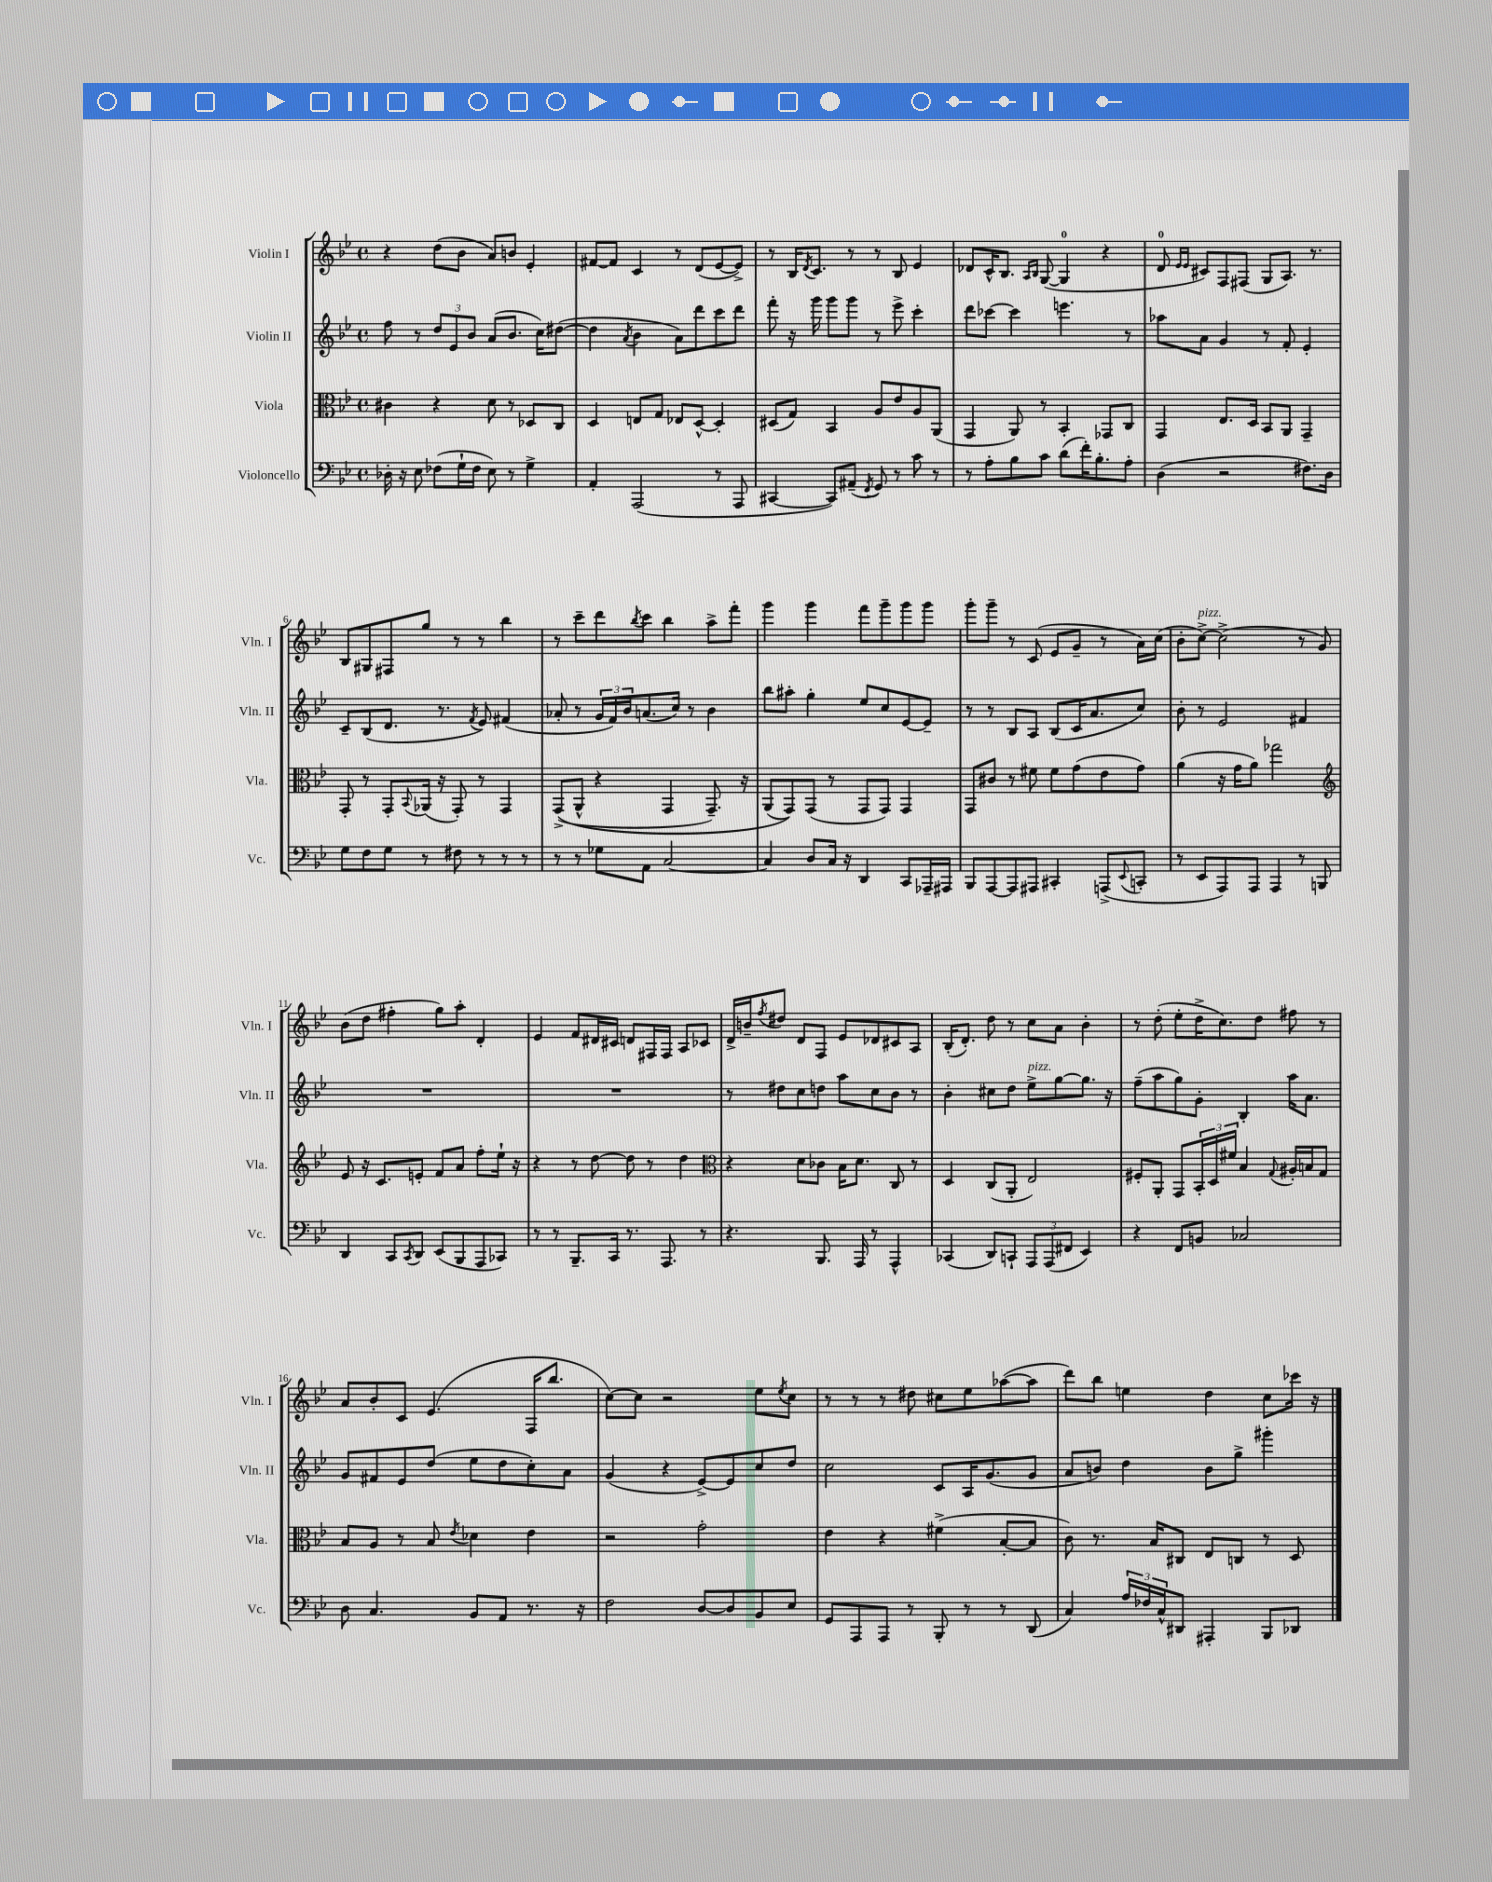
<<
\new StaffGroup <<
\new Staff = "s0" \with { instrumentName = "Violin I" shortInstrumentName = "Vln. I" } {
    \clef treble \key bes \major \defaultTimeSignature \time 4/4
    r4 d''8( bes'8 a'8) b'8 ees'4-. |
    fis'8~ fis'8 c'4 r8 d'8( ees'8~ ees'8->) |
    r8 bes16 \acciaccatura { d'8 } c'8. r8 r8 bes8 ees'4 |
    des'8 c'16-^ bes8. \grace { a16 bes16 } g8~( g4-0 r4 |
    d'8-0 \grace { ees'16 ees'16 } cis'8) f8 fis8( g8 a8.) r8. |
    bes8 gis8 fis8 g''8 r8 r8 bes''4 |
    r8 c'''8-- d'''8 \acciaccatura { bes''8 } c'''8 bes''4 a''8-> f'''8-. |
    g'''4 g'''4 f'''8 g'''8-- g'''8 g'''8 |
    g'''8-. g'''8-- r8 c'8( ees'8 g'8-- r8 a'16) c''16( |
    bes'8-. c''8~->^\markup { \italic "pizz." }) c''2->( r8 g'8) |
    bes'8( d''8 fis''4-. g''8) a''8-. d'4-. |
    ees'4 f'8 dis'16 cis'16 d'8 fis16 fis16 a8 ces'8 |
    d'16-> b'16-- \acciaccatura { f''8 } dis''8 d'8 f8 ees'8 des'8 cis'8 a8 |
    bes16-.( d'8.-.) d''8 r8 c''8 a'8 bes'4-. |
    r8 d''8-.( ees''8-. d''16-> c''8.) d''8 fis''8 r8 |
    a'8 bes'8-. c'8 ees'4.( f16 bes''8. |
    c''8~) c''8 r2 ees''8 \acciaccatura { ees''8 } c''8 |
    r8 r8 r8 dis''8 cis''8 ees''8 aes''8~( aes''8 |
    d'''8) bes''8 e''4 d''4 c''8 ces'''16 r16 \bar "|." |
}
\new Staff = "s1" \with { instrumentName = "Violin II" shortInstrumentName = "Vln. II" } {
    \clef treble \key bes \major \defaultTimeSignature \time 4/4
    f''8 r8 \tuplet 3/2 { d''8 ees'8 bes'8 } a'8( bes'8. c''16) dis''8~( |
    dis''4 \acciaccatura { a'8 } bes'4 a'8) d'''8 c'''8 d'''8 |
    f'''8-. r16 g'''16 g'''8 g'''8 r8 ees'''8-> c'''4-. |
    d'''8 ces'''8~ ces'''4 e'''4. r8 |
    aes''8 a'8 g'4 r8 f'8-. ees'4-. |
    c'8-- bes8( d'8. r8. \acciaccatura { f'8 } ees'8) fis'4( |
    aes'8-. r8 \tuplet 3/2 { g'16 f'16) bes'16 } a'8.( c''16) r8 bes'4 |
    bes''8 ais''8-. g''4-. ees''8 c''8 ees'8~ ees'8-- |
    r8 r8 bes8 a8 bes8( c'16 a'8. c''8) |
    bes'8-. r8 ees'2 fis'4 |
    R1 |
    R1 |
    r8 dis''8 c''8 d''8 a''8 c''8 bes'8 r8 |
    bes'4-. cis''8 d''8 ees''8->^\markup { \italic "pizz." } g''8~ g''8. r16 |
    f''8--( a''8 g''8) g'8-. bes4-. a''16 a'8. |
    g'8 fis'8 ees'8 d''8( ees''8 d''8 c''8-.) a'8 |
    g'4( r4 ees'8~->) ees'8 c''8 d''8 |
    c''2 c'8 a16 g'8.( g'8 |
    a'8 b'8) d''4 b'8 g''8-> gis'''4-. \bar "|." |
}
\new Staff = "s2" \with { instrumentName = "Viola" shortInstrumentName = "Vla." } {
    \clef alto \key bes \major \defaultTimeSignature \time 4/4
    cis'4 r4 d'8 r8 des8 c8 |
    d4 e8 g8 ees8 d8~-^ d4-. |
    dis8( g8) bes,4 a8 ees'8 a8 a,8( |
    g,4 a,8) r8 bes,4-. ges,8 c8 |
    g,4 ees8. d16 bes,8 a,8 g,4-- |
    g,8-. r8 g,8-. \appoggiatura { bes,8 } aes,16( r16 g,8-.) r8 g,4 |
    g,8->(\( a,8-^ r4 g,4 g,8.--) r16 |
    a,8( g,8)\) g,8( r8 g,8 g,8) g,4 |
    g,8 cis'8 r8 fis'8 fis'8 g'8( ees'8 g'8) |
    a'4( r16 g'16 a'8) ges''2 |
    \clef treble ees'8 r16 c'8. e'8-. f'8 a'8 f''8-. ees''16-! r16 |
    r4 r8 d''8~ d''8 r8 d''4 |
    \clef alto r4 d'8 ces'8 bes16 d'8. c8 r8 |
    d4 c8( a,8-. ees2) |
    fis8-. a,8-. g,8 \tuplet 3/2 { bes,16-. d16 fis'16 } bes4 \appoggiatura { g8 } ais16-. b16 g8 |
    bes8 a8 r8 bes8 \acciaccatura { ees'8 } des'4 ees'4 |
    r2 g'2-. |
    ees'4 r4 fis'4->( bes8~-. bes8 |
    c'8) r8. bes16 cis8 ees8 c8 r8 d8 \bar "|." |
}
\new Staff = "s3" \with { instrumentName = "Violoncello" shortInstrumentName = "Vc." } {
    \clef bass \key bes \major \defaultTimeSignature \time 4/4
    des16-. r16 ees8 fes8( g16-! fes16 ees8) r8 g4-> |
    a,4-. a,,2( r8 a,,8 |
    cis,4~ cis,8) ais,8--( \acciaccatura { f,8 } g,8) r8 c'8 r8 |
    r8 a8-. bes8 c'8 d'8( f'16-.) bes8.-. a8-. |
    d4( r2 fis8.) d16 |
    g8 f8 g8 r8 fis8 r8 r8 r8 |
    r8 r8 ges8 a,8 c2~ |
    c4 d8 c16 r16 d,4 c,8 aes,,16-- ais,,16 |
    bes,,8 a,,8~ a,,8 ais,,8 cis,4-. a,,8->( \appoggiatura { ees,8 } c,8-. |
    r8 ees,8 a,,8) a,,8 a,,4 r8 b,,8 |
    d,4 c,8 \acciaccatura { c,8 } d,8 ees,8( bes,,8 a,,8 ces,8) |
    r8 r8 bes,,8.-- c,16 r8. a,,8. r8 |
    r4. bes,,8. a,,16 r8 a,,4-^ |
    ces,4( d,8) c,8-! \tuplet 3/2 { a,,8 a,,8( fis,8 } ees,4) |
    r4 f,8 b,8 ces2 |
    d8 c4. bes,8 a,8 r8. r16 |
    f2 d8~ d8 bes,8 ees8 |
    g,8 a,,8 a,,8 r8 bes,,8-. r8 r8 d,8( |
    c4) \tuplet 3/2 { a16 fes16 c16-^ } dis,8 ais,,4-. bes,,8 des,8 \bar "|." |
}
>>
>>
